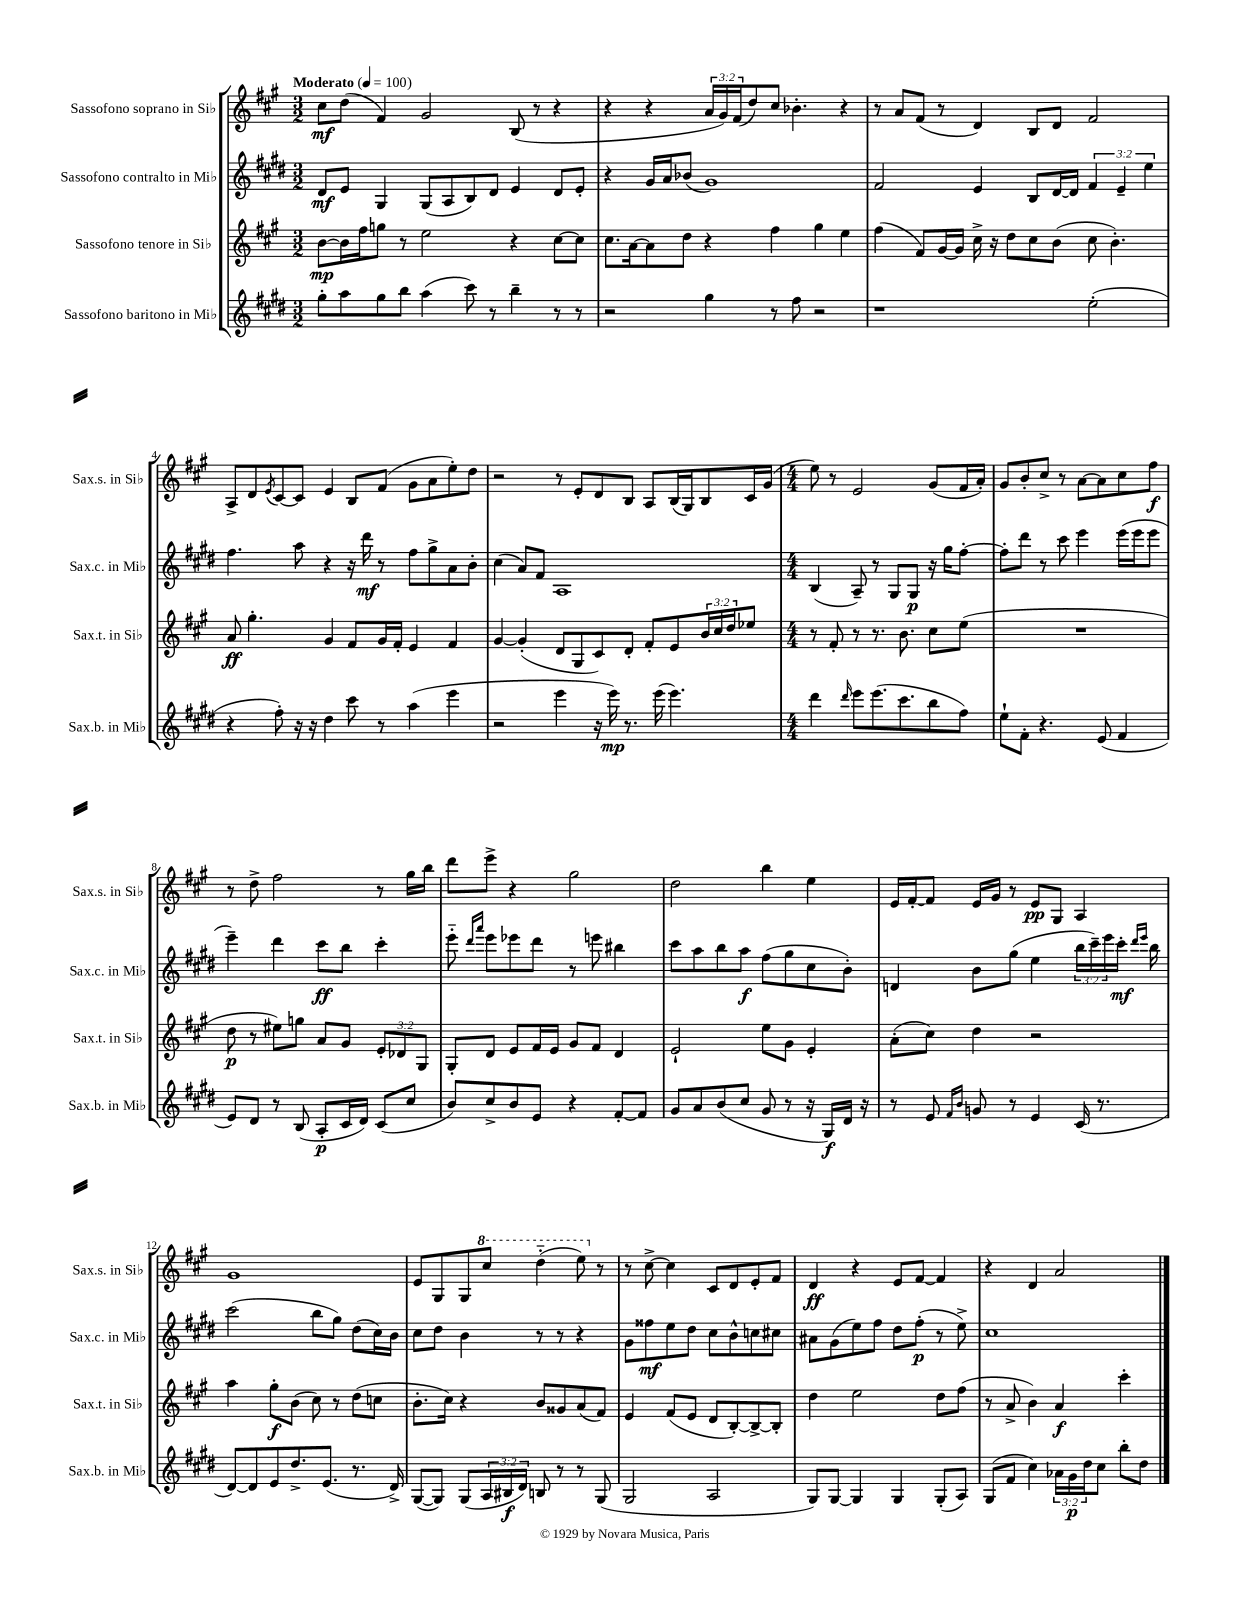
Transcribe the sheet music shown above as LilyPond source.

<<
\new StaffGroup <<
\new Staff = "s0" \with { instrumentName = "Sassofono soprano in Sib" shortInstrumentName = "Sax.s. in Sib" } {
    \clef treble \key a \major \numericTimeSignature \time 3/2 \override Staff.TupletNumber.text = #tuplet-number::calc-fraction-text \tempo "Moderato" 4 = 100
    cis''8\mf d''8( fis'4) gis'2 b8( r8 r4 |
    r4 r4 \tuplet 3/2 { a'16 gis'16) fis'16( } d''8) cis''8 bes'4.-. r4 |
    r8 a'8 fis'8( r8 d'4) b8 d'8 fis'2 |
    a8-> d'8 \acciaccatura { e'8 } cis'8~ cis'8 e'4 b8 fis'8( gis'8 a'8 e''8-.) d''8 |
    r2 r8 e'8-. d'8 b8 a8 b16( gis16) b8 cis'16 gis'16( |
    \numericTimeSignature \time 4/4 e''8) r8 e'2 gis'8( fis'16 a'16-.) |
    gis'8 b'8-. cis''8-> r8 a'8~ a'8 cis''8 fis''8\f |
    r8 d''8-> fis''2 r8 gis''16 b''16 |
    d'''8 e'''8-> r4 gis''2 |
    d''2 b''4 e''4 |
    e'16 fis'16~-. fis'8 e'16 gis'16 r8 e'8\pp gis8 a4 |
    gis'1 |
    e'8 gis8 gis8 \ottava #1 cis'''8 d'''4-_( e'''8) \ottava #0 r8 |
    r8 cis''8~-> cis''4 cis'8 d'8 e'8-. fis'8 |
    d'4\ff r4 e'8 fis'8~ fis'4 |
    r4 d'4 a'2 \bar "|." |
}
\new Staff = "s1" \with { instrumentName = "Sassofono contralto in Mib" shortInstrumentName = "Sax.c. in Mib" } {
    \clef treble \key e \major \numericTimeSignature \time 3/2 \override Staff.TupletNumber.text = #tuplet-number::calc-fraction-text
    dis'8\mf e'8 gis4 gis8( a8 b8) dis'8 e'4 dis'8 e'8-. |
    r4 gis'16 a'16 bes'8( gis'1) |
    fis'2 e'4 b8 dis'16~ dis'16 \tuplet 3/2 { fis'4 e'4-- e''4 } |
    fis''4. a''8 r4 r16 dis'''16\mf r8 fis''8 gis''8-> a'8 b'8-. |
    cis''4( a'8) fis'8 a1 |
    \numericTimeSignature \time 4/4 b4( a8--) r8 gis8 gis8\p r16 gis''16 fis''8~-. |
    fis''8-. dis'''8 r8 cis'''8 e'''4 e'''16( e'''16 e'''8 |
    e'''4--) dis'''4 cis'''8\ff b''8 cis'''4-. |
    e'''8-_ \grace { dis'''16 a'''16 } e'''8 ees'''8 dis'''8 r8 e'''8 bis''4 |
    cis'''8 a''8 b''8 a''8\f fis''8( gis''8 cis''8 b'8-.) |
    d'4 b'8 gis''8( e''4 \tuplet 3/2 { b''16 cis'''16--) e'''16 } cis'''16-.\mf \grace { dis'''16 e'''16 } b''16 |
    cis'''2( b''8 gis''8) dis''8( cis''16) b'16 |
    cis''8 dis''8 b'4 r8 r8 r4 |
    gis'8 fisis''8\mf e''8 dis''8 cis''8 b'8-^ c''8 cis''8 |
    ais'8 gis'8( e''8) fis''8 dis''8 fis''8-.\p( r8 e''8->) |
    cis''1 \bar "|." |
}
\new Staff = "s2" \with { instrumentName = "Sassofono tenore in Sib" shortInstrumentName = "Sax.t. in Sib" } {
    \clef treble \key a \major \numericTimeSignature \time 3/2 \override Staff.TupletNumber.text = #tuplet-number::calc-fraction-text
    b'8~\mp b'16 fis''16 g''8 r8 e''2 r4 cis''8~ cis''8 |
    cis''8. a'16~ a'8 d''8 r4 fis''4 gis''4 e''4 |
    fis''4( fis'8) gis'16~ gis'16 cis''16-> r16 d''8 cis''8 b'8( cis''8 b'4.-.) |
    a'8\ff gis''4.-. gis'4 fis'8 gis'16 fis'16-. e'4 fis'4 |
    gis'4~ gis'4-.( d'8 gis8 cis'8) d'8-. fis'8-. e'8 \tuplet 3/2 { b'16 cis''16 d''16 } ees''8 |
    \numericTimeSignature \time 4/4 r8 fis'8-. r8 r8. b'8. cis''8 e''8( |
    R1 |
    d''8\p r8 eis''8) g''8 a'8 gis'8 \tuplet 3/2 { e'8-. des'8 gis8 } |
    gis8-. d'8 e'8 fis'16 e'16 gis'8 fis'8 d'4 |
    e'2-! e''8 gis'8 e'4-. |
    a'8-.( cis''8) d''4 r2 |
    a''4 gis''8-.\f b'8( cis''8) r8 d''8( c''8 |
    b'8.-. cis''16) r4 b'8 gisis'8 a'8( fis'8) |
    e'4 fis'8( e'8 d'8 b8~-.) b8~-> b8-. |
    d''4 e''2 d''8 fis''8( |
    r8 a'8-> b'4) a'4\f cis'''4-. \bar "|." |
}
\new Staff = "s3" \with { instrumentName = "Sassofono baritono in Mib" shortInstrumentName = "Sax.b. in Mib" } {
    \clef treble \key e \major \numericTimeSignature \time 3/2 \override Staff.TupletNumber.text = #tuplet-number::calc-fraction-text
    gis''8-. a''8 gis''8 b''8 a''4( cis'''8) r8 b''4-- r8 r8 |
    r2 gis''4 r8 fis''8 r2 |
    r1 e''2-.( |
    r4 fis''8-.) r16 r16 dis''4 cis'''8 r8 a''4( e'''4 |
    r2 e'''4 r16 e'''16\mp) r8. e'''16( e'''4.) |
    \numericTimeSignature \time 4/4 dis'''4 \grace { dis'''16 } e'''8 e'''8.( cis'''8. b''8 fis''8) |
    e''8-! fis'8-. r4. e'8( fis'4 |
    e'8) dis'8 r8 b8( a8-.\p cis'16 dis'16) cis'8( cis''8 |
    b'8) cis''8-> b'8 e'8 r4 fis'8~-. fis'8 |
    gis'8 a'8 b'8( cis''8 gis'8 r8 r16 gis16\f) dis'16 r16 |
    r8 e'8 \grace { fis'16 b'16 } g'8 r8 e'4 cis'16( r8. |
    dis'8~) dis'8 e'8 dis''8.-> e'8.( r8. dis'16->) |
    gis8~( gis8) gis8( \tuplet 3/2 { a16 bis16\f dis'16) } b8 r8 r8 gis8( |
    gis2 a2 |
    gis8) gis8~ gis4 gis4 gis8-.( a8) |
    gis8( fis'8 cis''4) \tuplet 3/2 { aes'16 gis'16\p dis''16 } cis''8 b''8-. dis''8 \bar "|." |
}
>>
>>
